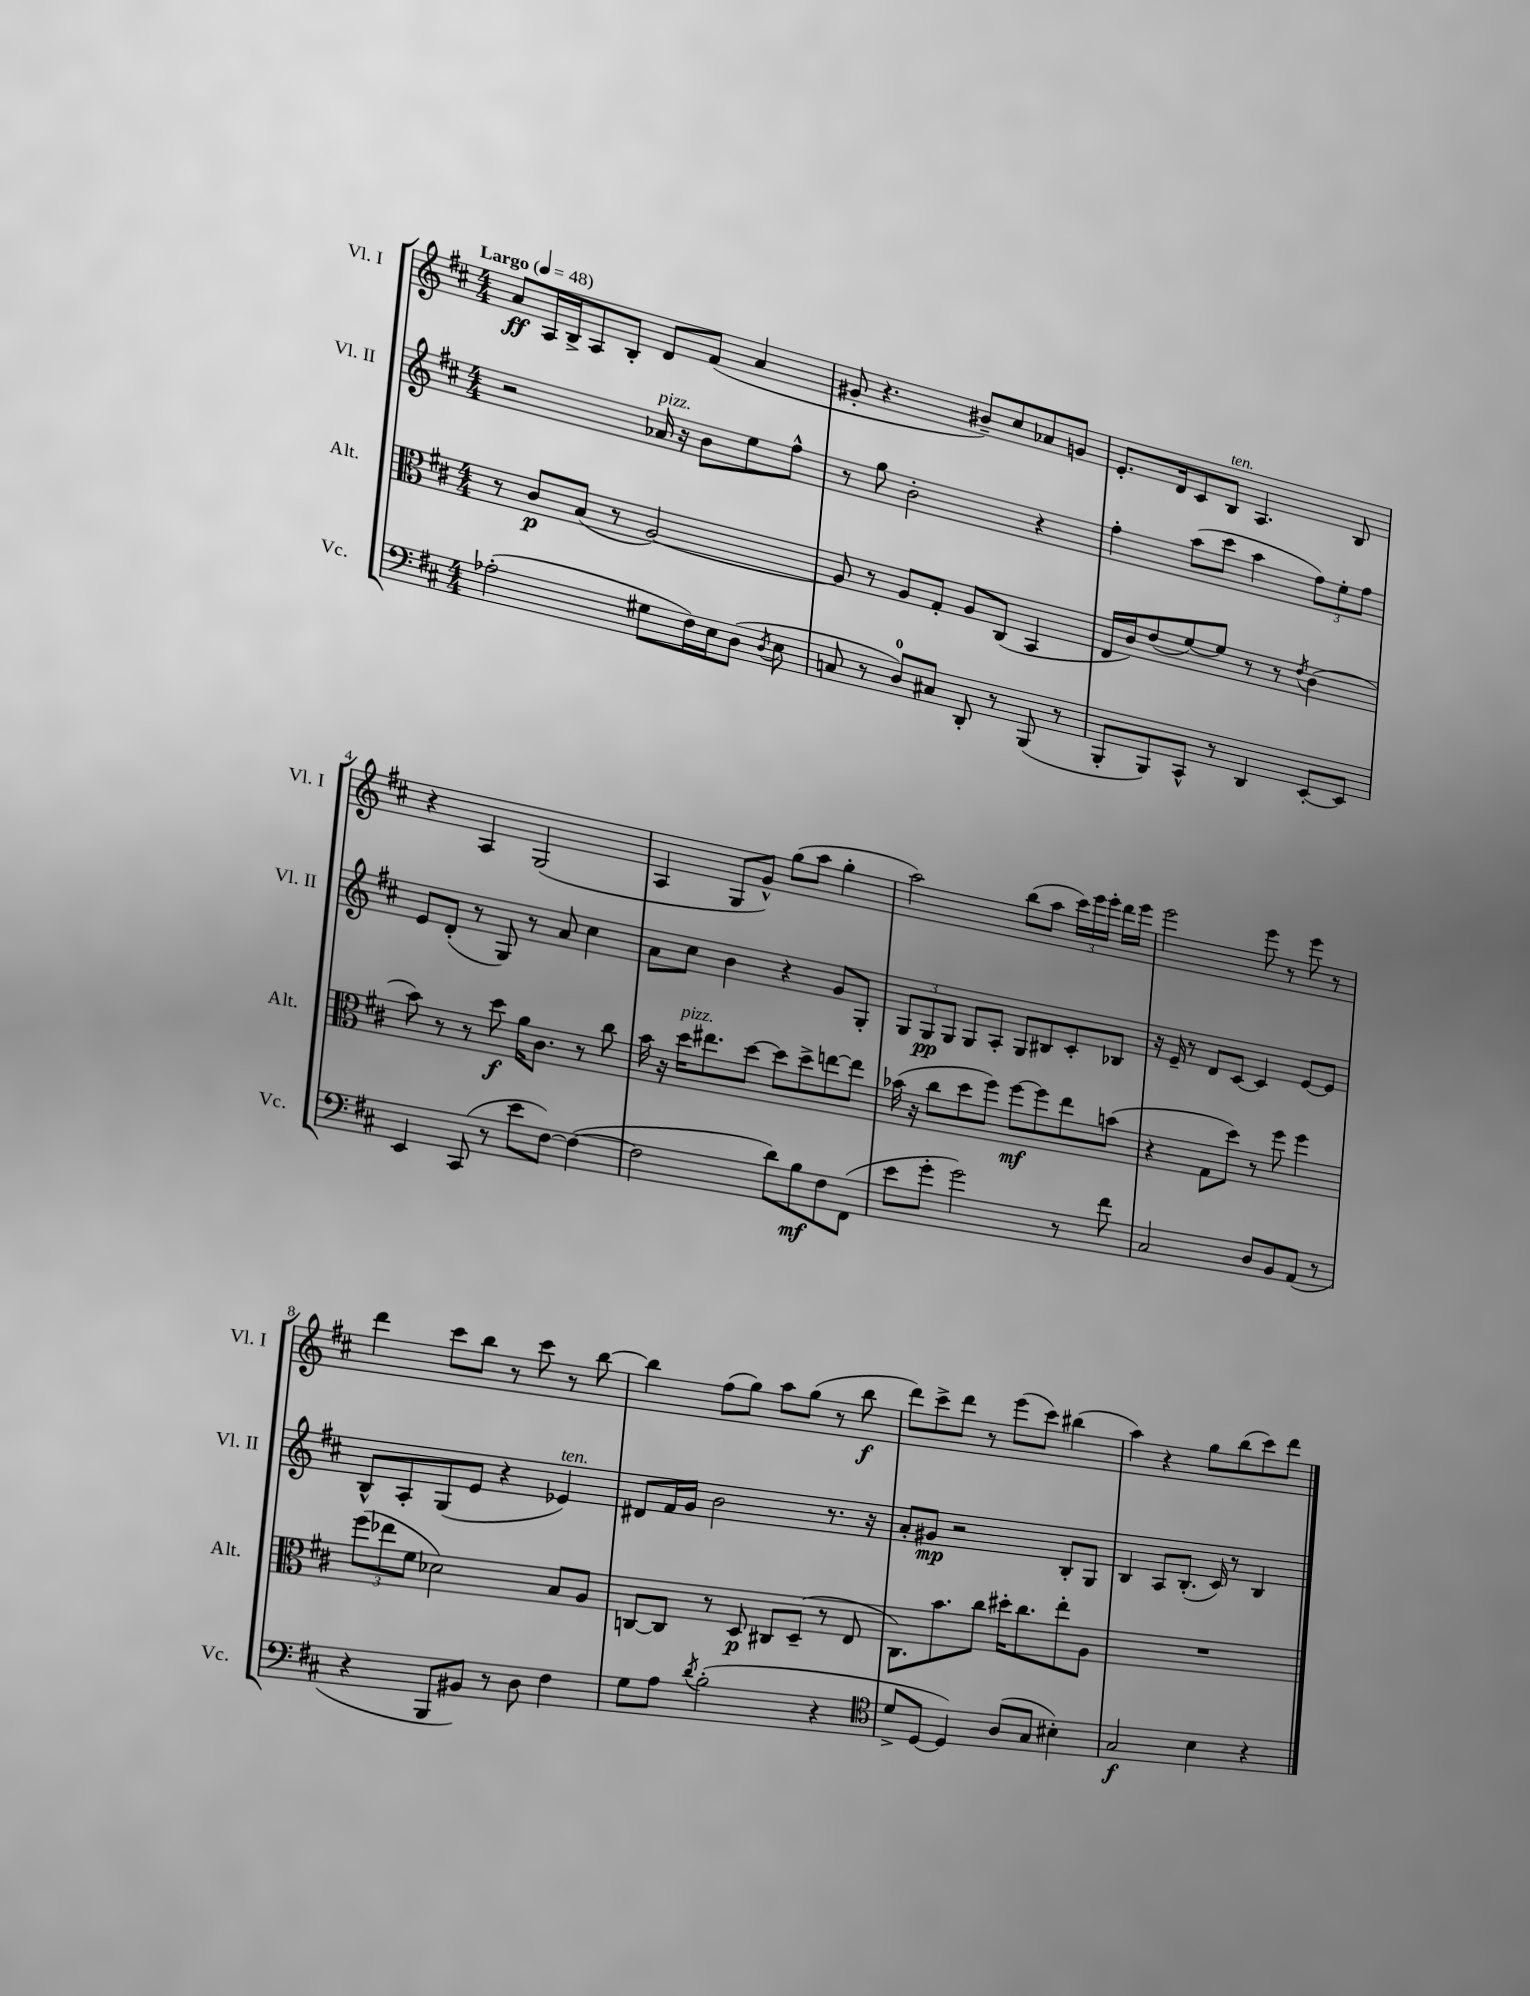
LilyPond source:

<<
\new StaffGroup <<
\new Staff = "s0" \with { instrumentName = "Vl. I" shortInstrumentName = "Vl. I" } {
    \clef treble \key d \major \numericTimeSignature \time 4/4 \tempo "Largo" 4 = 48
    \autoBeamOff a'8[\ff a16 b16-> a8 b8]-. d'8[ fis'8]( a'4 |
    gis'8-. r4. bis'8[--) cis''8 aes'8 g'8] |
    e'8.[-. d'16 cis'8 b8]^\markup { \italic "ten." } a4. b8 |
    r4 a4 g2( |
    a4 g8[ g'8]-^) g''8[( a''8] g''4-. |
    a''2) b''8[( a''8] \tuplet 3/2 { cis'''16[) e'''16 e'''16]-. } d'''16[ e'''16] |
    e'''2 e'''8 r8 e'''8 r8 |
    d'''4 cis'''8[ b''8] r8 cis'''8 r8 b''8~ |
    b''4 fis''8[( g''8]) a''8[ g''8]( r8 b''8\f |
    d'''8[) cis'''8-> d'''8] r8 e'''8[( cis'''8]) bis''4( |
    a''4) r4 g''8[ b''8( cis'''8) d'''8] \bar "|." |
}
\new Staff = "s1" \with { instrumentName = "Vl. II" shortInstrumentName = "Vl. II" } {
    \clef treble \key d \major \numericTimeSignature \time 4/4
    \autoBeamOff r2 aes'16^\markup { \italic "pizz." } r16 b'8[ e''8 fis''8]-^ |
    r8 g''8 b'2-. r4 |
    fis''4-. a''8[( cis'''8] a''4 \tuplet 3/2 { fis''8[) e''8-. fis''8] } |
    e'8[ d'8]-.( r8 g8) r8 a'8 cis''4 |
    a'8[ cis''8] b'4 r4 g'8[ g8]-. |
    \tuplet 3/2 { g8[ g8\pp g8] } g8[ a8]-. g8[ bis8 cis'8-. bes8] |
    r16 e'16-- r8 d'8[ cis'8]~ cis'4 e'8[~ e'8] |
    b8[-^ a8-. g8( e'8] r4 ees'4^\markup { \italic "ten." }) |
    dis'8[ fis'16 g'16] b'2 r8. r16 |
    a'8[-. gis'8]\mp r2 b8[-. g8] |
    b4 a8[ b8.]-.( cis'16) r8 b4 \bar "|." |
}
\new Staff = "s2" \with { instrumentName = "Alt." shortInstrumentName = "Alt." } {
    \clef alto \key d \major \numericTimeSignature \time 4/4
    \autoBeamOff r8 cis'8[\p b8]( r8 a2~) |
    a8 r8 a8[ g8]-. a8[ cis8]( b,4 |
    e16[ cis'16) e'8( fis'8~) fis'8] r8 r8 \acciaccatura { e'8 } cis'4( |
    b'8) r8 r8 d''8\f a'16[ cis'8.] r8 cis''8 |
    b'16 r16 d''16[^\markup { \italic "pizz." } eis''8. d''8]~ d''8[ d''8-> e''8~ e''8] |
    bes'16( r16 cis''8[ d''8 fis''8]) fis''8[~\mf fis''8 e''8 b'8]( |
    r4 g8[ d''8]) r8 fis''8 fis''4 |
    \tuplet 3/2 { fis''8[( ees''8 fis'8] } des'2) b8[ a8] |
    c8[~ c8] r8 d8\p cis8[ d8]--( r8 e8 |
    cis8.[) b'8. cis''8] dis''16[-. cis''8. e''8-. a8] |
    R1 \bar "|." |
}
\new Staff = "s3" \with { instrumentName = "Vc." shortInstrumentName = "Vc." } {
    \clef bass \key d \major \numericTimeSignature \time 4/4
    \autoBeamOff aes2-.( gis8[ fis16) e16 d8]( \acciaccatura { d8 } e8 |
    c8 r8 d8[-0) cis8] d,8-. r8 b,,8( r8 |
    b,,8[-. b,,8) cis,8]-^ r8 d,4 e,8[~-. e,8] |
    e,4 cis,8( r8 e'8[ fis8]~) fis4~( |
    fis2 d'8[) b8\mf fis8 fis,8]( |
    e'8[ g'8]-. g'2) r8 fis'8 |
    cis2 d8[ b,8 a,8]( r8 |
    r4 b,,8[ bis,8]) r8 d8 fis4 |
    g8[ a8] \acciaccatura { d'8 } b2-.( r4 |
    \clef tenor d'8[-> d8]~ d4) a8[( g8] bis4-.) |
    g2\f b4 r4 \bar "|." |
}
>>
>>
